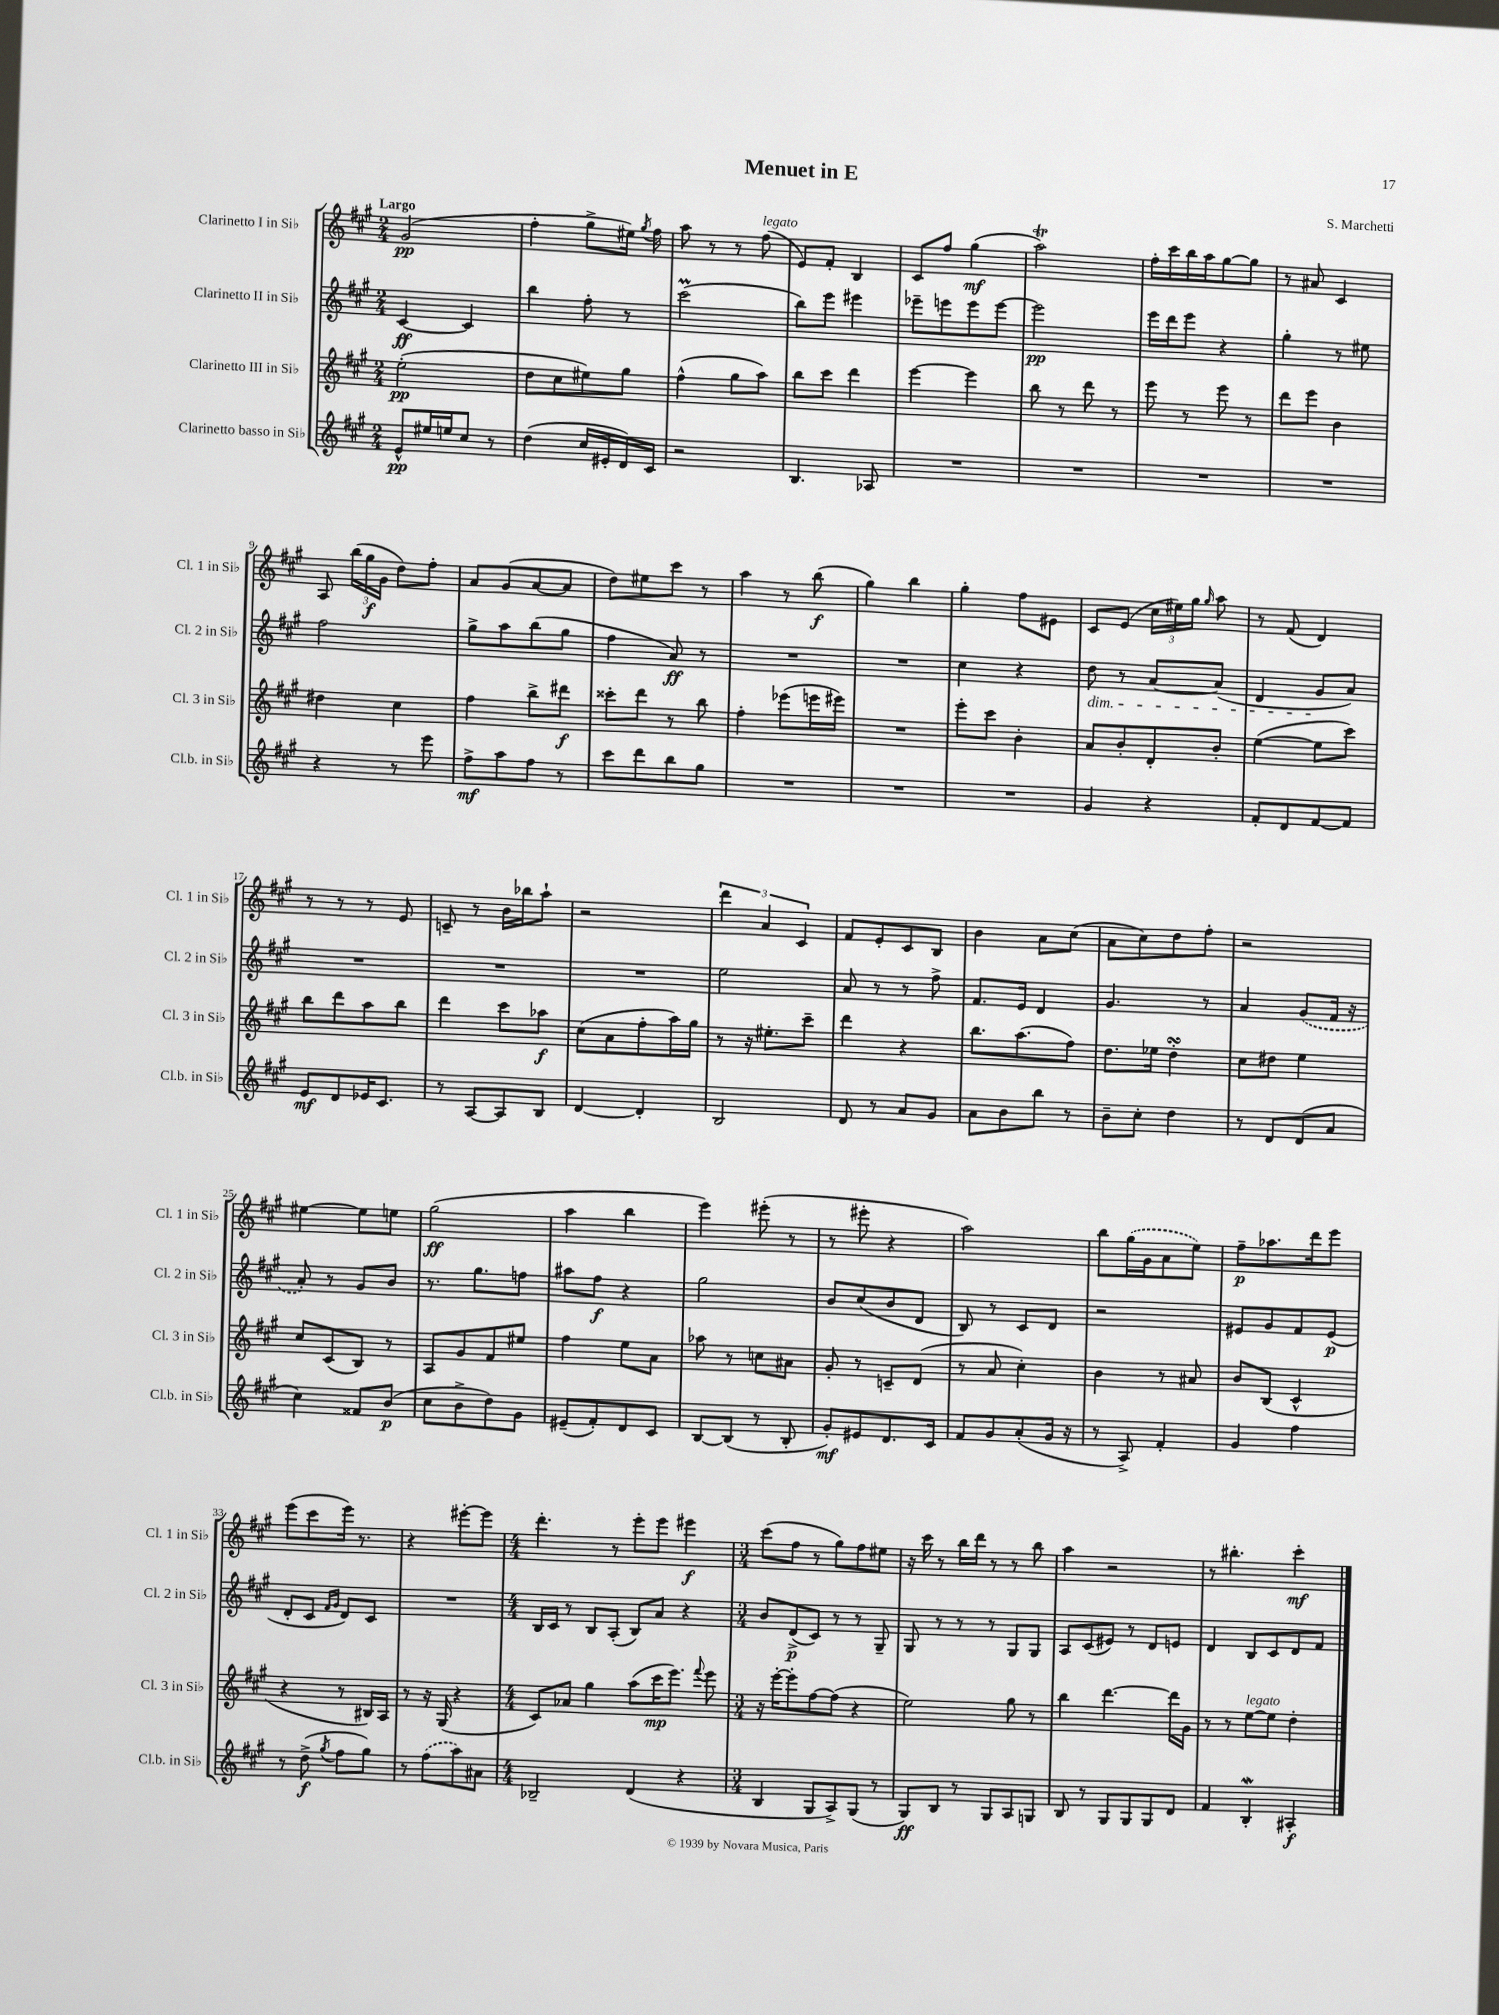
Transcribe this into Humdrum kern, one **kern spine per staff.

**kern	**kern	**kern	**kern
*staff4	*staff3	*staff2	*staff1
*clefG2	*clefG2	*clefG2	*clefG2
*k[f#c#g#]	*k[f#c#g#]	*k[f#c#g#]	*k[f#c#g#]
*M2/4	*M2/4	*M2/4	*M2/4
8e^^	(2ee'	[4c#	(2g#
16ee#	.	.	.
16ee	.	.	.
8cc#	.	4c#]	.
8r	.	.	.
=	=	=	=
(4dd	8dd	4bb	4ff#'
.	8cc#	.	.
16cc#	8ee#)	8ff#'	8gg#^
16e#'	.	.	.
16d)	8gg#	8r	16ee#)
.	.	.	8qgg#
16c#	.	.	16ff#
=	=	=	=
2r	(4ff#^^	(2ccc#	8aa
.	.	.	8r
.	8gg#	.	8r
.	8aa)	.	(8ff#
=	=	=	=
4.B	8bb	8bb)	8e)
.	8ccc#	8eee	8f#'
.	4ddd	4eee#	4B
8A-	.	.	.
=	=	=	=
2r	[4eee	8eee-~	8c#
.	.	8eee	8ff#
.	4eee]	8eee	(4gg#
.	.	[8eee	.
=	=	=	=
2r	8bb	2eee]	2aa)
.	8r	.	.
.	8ddd	.	.
.	8r	.	.
=	=	=	=
2r	8eee	16eee	16ff#'
.	.	16ddd	16ccc#
.	8r	8eee	16bb
.	.	.	16aa
.	8eee	4r	[8gg#
.	8r	.	8gg#]
=	=	=	=
2r	8ddd	4gg#'	8r
.	8eee	.	8a#
.	4b	8r	4c#
.	.	8ee#	.
=	=	=	=
4r	4dd#	2ff#	8A
.	.	.	(24bb
.	.	.	24gg#
.	.	.	24g#
8r	4cc#	.	8dd)
8eee	.	.	8ff#'
=	=	=	=
8ff#^	4ff#	8gg#^	8a
8aa	.	8aa	(8g#
8ff#	8bb^	(8bb	[8a
8r	8ddd#	8gg#	8a]
=	=	=	=
8ccc#	8ccc##'	4ff#	8dd)
8ddd	8ddd	.	8ee#
8bb	8r	8a)	8ccc#
8gg#	8bb	8r	8r
=	=	=	=
2r	4ff#'	2r	4aa
.	(8eee-	.	8r
.	16eee	.	(8bb
.	16eee#)	.	.
=	=	=	=
2r	2r	2r	4gg#)
.	.	.	4bb
=	=	=	=
2r	8eee'	4cc#	4gg#'
.	8ccc#	.	.
.	4b'	4r	8ff#
.	.	.	8e#
=	=	=	=
4g#	8a	8dd	8c#
.	8b'	8r	(8e
4r	8d'	[8a	24cc#
.	.	.	24ee#)
.	.	.	24gg#
.	.	.	16qqgg#
.	8b'	(8a]	8aa
=	=	=	=
8f#'	([4ee	4d	8r
8d	.	.	(8f#
[8f#	8ee]	8g#	4d)
8f#]	8ccc#)	8a)	.
=	=	=	=
8e	8bb	2r	8r
8d	8ddd	.	8r
16e-	8aa	.	8r
8.c#	.	.	.
.	8bb	.	8e
=	=	=	=
8r	4ddd	2r	8c~
[8A	.	.	8r
8A]	8ccc#	.	16b
.	.	.	16bb-
8B	8aa-	.	8aa`
=	=	=	=
[4d	(8cc#	2r	2r
.	8a	.	.
4d']	8ff#'	.	.
.	16aa)	.	.
.	16gg#	.	.
=	=	=	=
2B	8r	2ee	6ddd
.	16r	.	.
.	.	.	6a
.	8.ee#'	.	.
.	.	.	6c#
.	8ccc#~	.	.
=	=	=	=
8d	4ddd	8a	8f#
8r	.	8r	8e'
8a	4r	8r	8c#
8g#	.	8ff#^	8B
=	=	=	=
8a	8.bb	8.f#	4b
8b	.	.	.
.	(8.aa	16e	.
8bb	.	4d	8a
8r	8ff#)	.	(8cc#
=	=	=	=
8b~	8.dd	4.g#	8a
8cc#'	.	.	8cc#)
.	16ee-	.	.
4dd	4dd'	.	8dd
.	.	8r	8ff#'
=	=	=	=
8r	8cc#	4a	2r
8d	8dd#	.	.
(8d	4ee	(8g#	.
8a	.	16f#	.
.	.	16r	.
=	=	=	=
4cc#)	8cc#	8a')	[4ee#
.	(8c#	8r	.
8f##	8B)	8g#	8ee#]
(8b	8r	8b	8ee
=	=	=	=
8cc#	8A	8.r	(2gg#
8b^	8g#	.	.
.	.	8.gg#	.
8dd)	8f#	.	.
8g#	8ee#	8ff	.
=	=	=	=
(8e#~	4ff#	8aa#	4aa
8f#')	.	8ff#	.
8d	8ee	4r	4bb
8c#	8a	.	.
=	=	=	=
[8B	8aa-	2gg#	4eee)
(8B]	8r	.	.
8r	8cc	.	(8eee#'
8B'	8a#	.	8r
=	=	=	=
8g#')	8g#'	8b	8r
8e#	8r	(8cc#	8eee#'
8.d	8c~	8b	4r
.	(8d	8d	.
16c#	.	.	.
=	=	=	=
8f#	8r	8B)	2aa)
8g#	8a	8r	.
(8a'	4cc#')	8c#	.
16g#	.	8d	.
16r	.	.	.
=	=	=	=
8r	4b	2r	8bb
8A^)	.	.	(16gg#
.	.	.	16g#
4f#'	8r	.	8a
.	8a#	.	8ee)
=	=	=	=
4g#	8b	8e#	8ff#~
.	(8B	8g#	8.aa-
4ff#	4c#^^	8f#	.
.	.	.	16ddd
.	.	(8e#	8eee
=	=	=	=
8r	4r	8d'	(8eee
(8dd^	.	8c#	8ccc#
.	.	16qqf#	.
8qgg#	.	16qqg#	.
8ff#	8r	8d)	16eee)
.	.	.	8.r
8gg#)	16B#)	8c#	.
.	16A	.	.
=	=	=	=
8r	8r	2r	4r
(8ff#	16r	.	.
.	(16G#	.	.
8aa)	4r	.	[8eee#'
8a#	.	.	8eee#]
=	=	=	=
*M4/4	*M4/4	*M4/4	*M4/4
2B-~	8c#)	16B	4.ddd'
.	.	16c#	.
.	8a-	8r	.
.	4gg#	8B	.
.	.	(8A'	8r
(4d	(8aa	8B)	8eee'
.	16ccc#	8a	8eee
.	8.eee)	.	.
4r	.	4r	4eee#
.	8qqfff#	.	.
.	8eee	.	.
=	=	=	=
*M3/4	*M3/4	*M3/4	*M3/4
4B	16r	8b	(8ccc#
.	[16eee'	.	.
.	8eee']	(8d^	8ff#
8G#	[8ff#	8c#)	8r
8A^)	(8ff#]	8r	8gg#)
(8G#	4r	8r	8ff#
8r	.	8G#~	8ee#
=	=	=	=
8G#)	2ee)	8G#	16r
.	.	.	16ccc#
8B	.	8r	8r
8r	.	8r	16bb
.	.	.	16ddd
8G#	.	8r	8r
8A	8gg#	8G#	8r
8G	8r	8G#	8bb
=	=	=	=
8B	4bb	8A	4aa
8r	.	(8c#	.
8G#	[4.ddd	8e#)	2r
8G#	.	8r	.
8G#	.	8d	.
8d	16ddd]	8e	.
.	16g#	.	.
=	=	=	=
4f#	8r	4d	8r
.	8r	.	4.bb#'
4B'	[8ee	8B	.
.	8ee]	8c#	.
4A#'	4dd'	8d	4ccc#'
.	.	8f#	.
==	==	==	==
*-	*-	*-	*-
